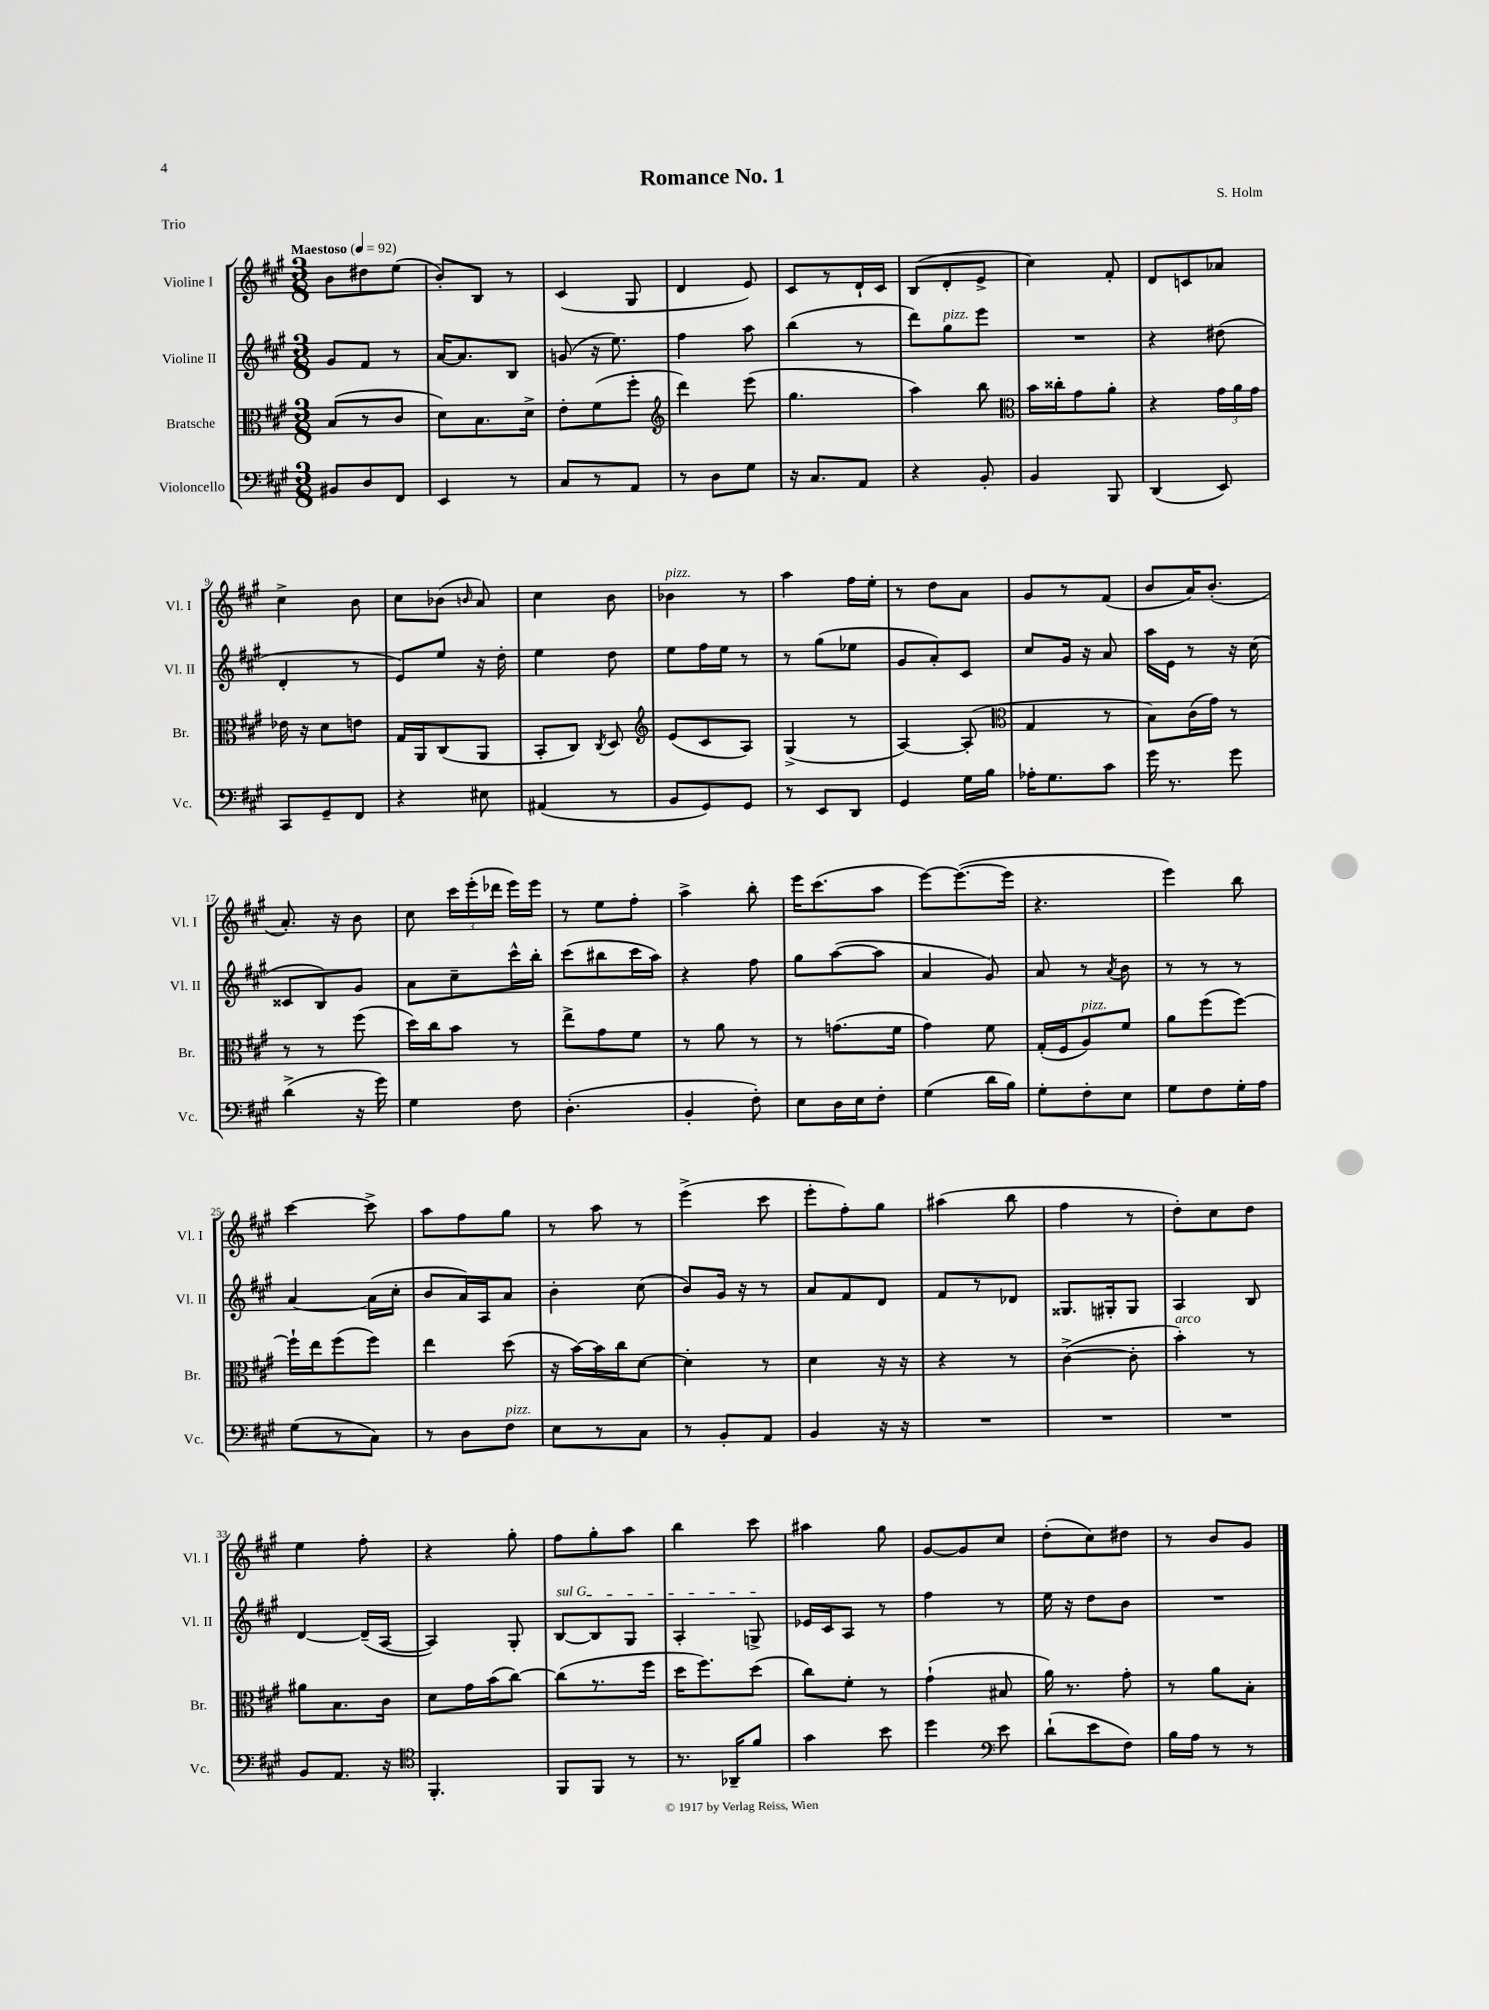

**kern	**kern	**kern	**kern
*staff4	*staff3	*staff2	*staff1
*clefF4	*clefC3	*clefG2	*clefG2
*k[f#c#g#]	*k[f#c#g#]	*k[f#c#g#]	*k[f#c#g#]
*M3/8	*M3/8	*M3/8	*M3/8
*MM92	*MM92	*MM92	*MM92
8BB#/L	(8B/L	8g#/L	8b\L
8D/	8r	8f#/J	8dd#\
8FF#/J	8c#/J	8r	(8ee\J
=	=	=	=
4EE/	8d\L)	[16a/LK	8b'/L)
.	.	8.a/]	.
.	8.B\	.	8B/J
8r	.	8B/J	8r
.	16d^\Jk	.	.
=	=	=	=
8C#/L	8e'\L	(8g/	(4c#/
8r	(8f#\	16r	.
.	.	8.ee\)	.
8AA/J	8ff#'\J	.	8G#/
=	=	=	=
*	*clefG2	*	*
8r	4ddd\)	4ff#\	4d/
8D\L	.	.	.
8G#\J	(8eee\	8aa\	8e/)
=	=	=	=
16r	4.gg#\	(4bb\	8c#/L
8.C#/L	.	.	.
.	.	.	8r
8AA/J	.	8r	16d`/L
.	.	.	16c#/JJ
=	=	=	=
4r	4aa\)	8ddd\L)	(8B/L
.	.	8gg#\	8d'/
8BB'/	8bb\	8eee\J	8e^/J
=	=	=	=
*	*clefC3	*	*
4BB/	16b\LL	4.r	4cc#\)
.	16cc##'\J	.	.
.	8g#\	.	.
8BBB/	8a'\J	.	8f#'/
=	=	=	=
(4DD/	4r	4r	8d/L
.	.	.	8c/
8EE/)	24g#\LL	(8dd#\	8a-/J
.	24a\	.	.
.	24g#\JJ	.	.
=	=	=	=
8CC#/L	16e-\	4d'/	4cc#^\
.	16r	.	.
8GG#~/	8d\L	.	.
8FF#/J	8e\J	8r	8b\
=	=	=	=
4r	16G#/LL	8e/L)	8cc#\L
.	16AA/J	.	.
.	(8C#/	8ee/J	(8b-\J
.	.	.	16qqb/
8E#\	8AA/J	16r	8a/)
.	.	16dd'\	.
=	=	=	=
(4AA#/	8BB'/L	4ee\	4cc#\
.	8C#/J)	.	.
.	8qC#/	.	.
8r	8D/	8dd\	8b\
=	=	=	=
*	*clefG2	*	*
8BB/L	(8e/L	8ee\L	4b-\
8GG#/)	8c#/	16ff#\L	.
.	.	16ee\JJ	.
8GG#/J	8A/J)	8r	8r
=	=	=	=
8r	(4G#^/	8r	4aa\
8EE/L	.	(8gg#\L	.
8DD/J	8r	8ee-\J	16ff#\LL
.	.	.	16ee'\JJ
=	=	=	=
4GG#/	[4A/)	8g#/L	8r
.	.	8a'/)	8dd\L
16G#\LL	(8A'/]	8c#/J	8a\J
16B\JJ	.	.	.
=	=	=	=
*	*clefC3	*	*
16A-'\LK	4G#/	8cc#/L	8g#/L
8.G#\	.	.	.
.	.	16g#/Jk	8r
.	.	16r	.
8c#\J	8r	8a/	(8f#/J
=	=	=	=
16g#\	8B\L)	16aa\LL	8b/L
8.r	.	16e\JJ	.
.	(16c#\L	8r	16a/K)
.	16g#\JJ)	.	(8.b'/J
8g#\	8r	16r	.
.	.	(16cc#\	.
=	=	=	=
(4d^\	8r	8c##/L	8.a'/)
.	8r	8B/)	.
.	.	.	16r
16r	(8ff#\	8g#/J	8b\
16g#\)	.	.	.
=	=	=	=
4G#\	16dd\LL)	8a\L	8cc#\
.	16cc#\J	.	.
.	8b\J	8cc#~\	24ccc#\LL
.	.	.	(24eee'\
.	.	.	24ddd-\JJ
8F#\	8r	16ccc#^^\L	16eee\LL)
.	.	16bb'\JJ	16eee\JJ
=	=	=	=
(4.D'\	8ee^\L	(8ccc#\L	8r
.	8g#\	8bb#\	8ee\L
.	8f#\J	16ccc#\L	8ff#'\J
.	.	16aa\JJ)	.
=	=	=	=
4BB'/	8r	4r	4aa^\
.	8a\	.	.
8F#'\)	8r	8ff#\	8bb'\
=	=	=	=
8E\L	8r	8gg#\L	16eee\LK
.	.	.	(8.ccc#\
16D\L	(8.g\L	([8aa\	.
16E\J	.	.	.
8F#'\J	.	8aa\]J	8aa\J
.	16f#\Jk	.	.
=	=	=	=
(4G#\	4g#\)	4a/	[8eee\L)
.	.	.	(8.eee\_
16d\LL	8f#\	8g#/)	.
16B\JJ)	.	.	16eee\]Jk
=	=	=	=
8G#'\L	(16G#'/LL	8a/	4.r
.	16F#/J	.	.
8F#'\	8A/)	8r	.
.	.	8qa/	.
8E\J	8f#/J	8b\	.
=	=	=	=
8G#\L	8a\L	8r	4eee\)
8F#\	(8ff#\	8r	.
16G#'\L	[8ff#\J)	8r	8bb\
16A\JJ	.	.	.
=	=	=	=
(8G#\L	16ff#`\]LL	[4a/	[4ccc#\
.	16ee\J	.	.
8r	(8ff#\	.	.
8C#\J)	8ff#\J)	(16a\]LL	8ccc#^\]
.	.	16cc#'\JJ	.
=	=	=	=
8r	4ee\	8b/L	8aa\L
8D\L	.	16a/L)	8ff#\
.	.	16A/J	.
8F#\J	(8dd\	8a/J	8gg#\J
=	=	=	=
8E\L	16r	4b'\	8r
.	[16b\LL)	.	.
8r	16b\]	.	8aa\
.	16cc#\J	.	.
8C#\J	[8d\J	(8cc#\	8r
=	=	=	=
8r	4d'\]	8b/L)	(4eee^\
8BB'/L	.	16g#/Jk	.
.	.	16r	.
8AA/J	8r	8r	8ccc#\
=	=	=	=
4BB/	4d\	8a/L	8eee'\L
.	.	8f#/	8ff#'\)
16r	16r	8d/J	8gg#\J
16r	16r	.	.
=	=	=	=
4.r	4r	8f#/L	(4aa#\
.	.	8r	.
.	8r	8d-/J	8bb\
=	=	=	=
4.r	([4c#^\	8.G##/L	4ff#\
.	.	16G#'/k	.
.	8c#'\]	8G#/J	8r
=	=	=	=
4.r	4b'\)	4A/	8dd'\L)
.	.	.	8cc#\
.	8r	8B/	8dd\J
=	=	=	=
8BB/L	8a#\L	[4d/	4ee\
8.AA/J	8.B\	.	.
.	.	(16d~/]LL	8ff#'\
16r	16c#\Jk	[16A/JJ	.
=	=	=	=
*clefC4	*	*	*
4.FF#'/	8d\L	4A/])	4r
.	16g#\L	.	.
.	(16b\J	.	.
.	[8cc#\J)	8G#'/	8gg#'\
=	=	=	=
8FF#/L	(8cc#\]L	[8B/L	8ff#\L
8FF#/J	8.r	8B/]	8gg#'\
8r	.	8G#/J	8aa\J
.	16ff#\Jk	.	.
=	=	=	=
8.r	16dd\LK	4A'/	4bb\
.	8.ff#\)	.	.
16AA-~/LK	.	.	.
8f#/J	(8dd\J	8G^/	8ccc#\
=	=	=	=
4g#\	8cc#\L)	16e-/LL	4aa#\
.	.	16c#/J	.
.	8f#'\J	8A/J	.
8b\	8r	8r	8gg#\
=	=	=	=
4dd\	(4g#`\	4ff#\	[8g#/L
.	.	.	8g#/]
*clefF4	*	*	*
8e\	8B#/	8r	8cc#/J
=	=	=	=
(8d`\L	16a\)	16ee\	(8dd'\L
.	8.r	16r	.
8e\	.	8dd\L	8cc#\)
8F#\J)	8g#'\	8b\J	8dd#\J
=	=	=	=
16B\LL	8r	4.r	8r
16A\JJ	.	.	.
8r	8a\L	.	8b/L
8r	8B'\J	.	8g#/J
==	==	==	==
*-	*-	*-	*-
